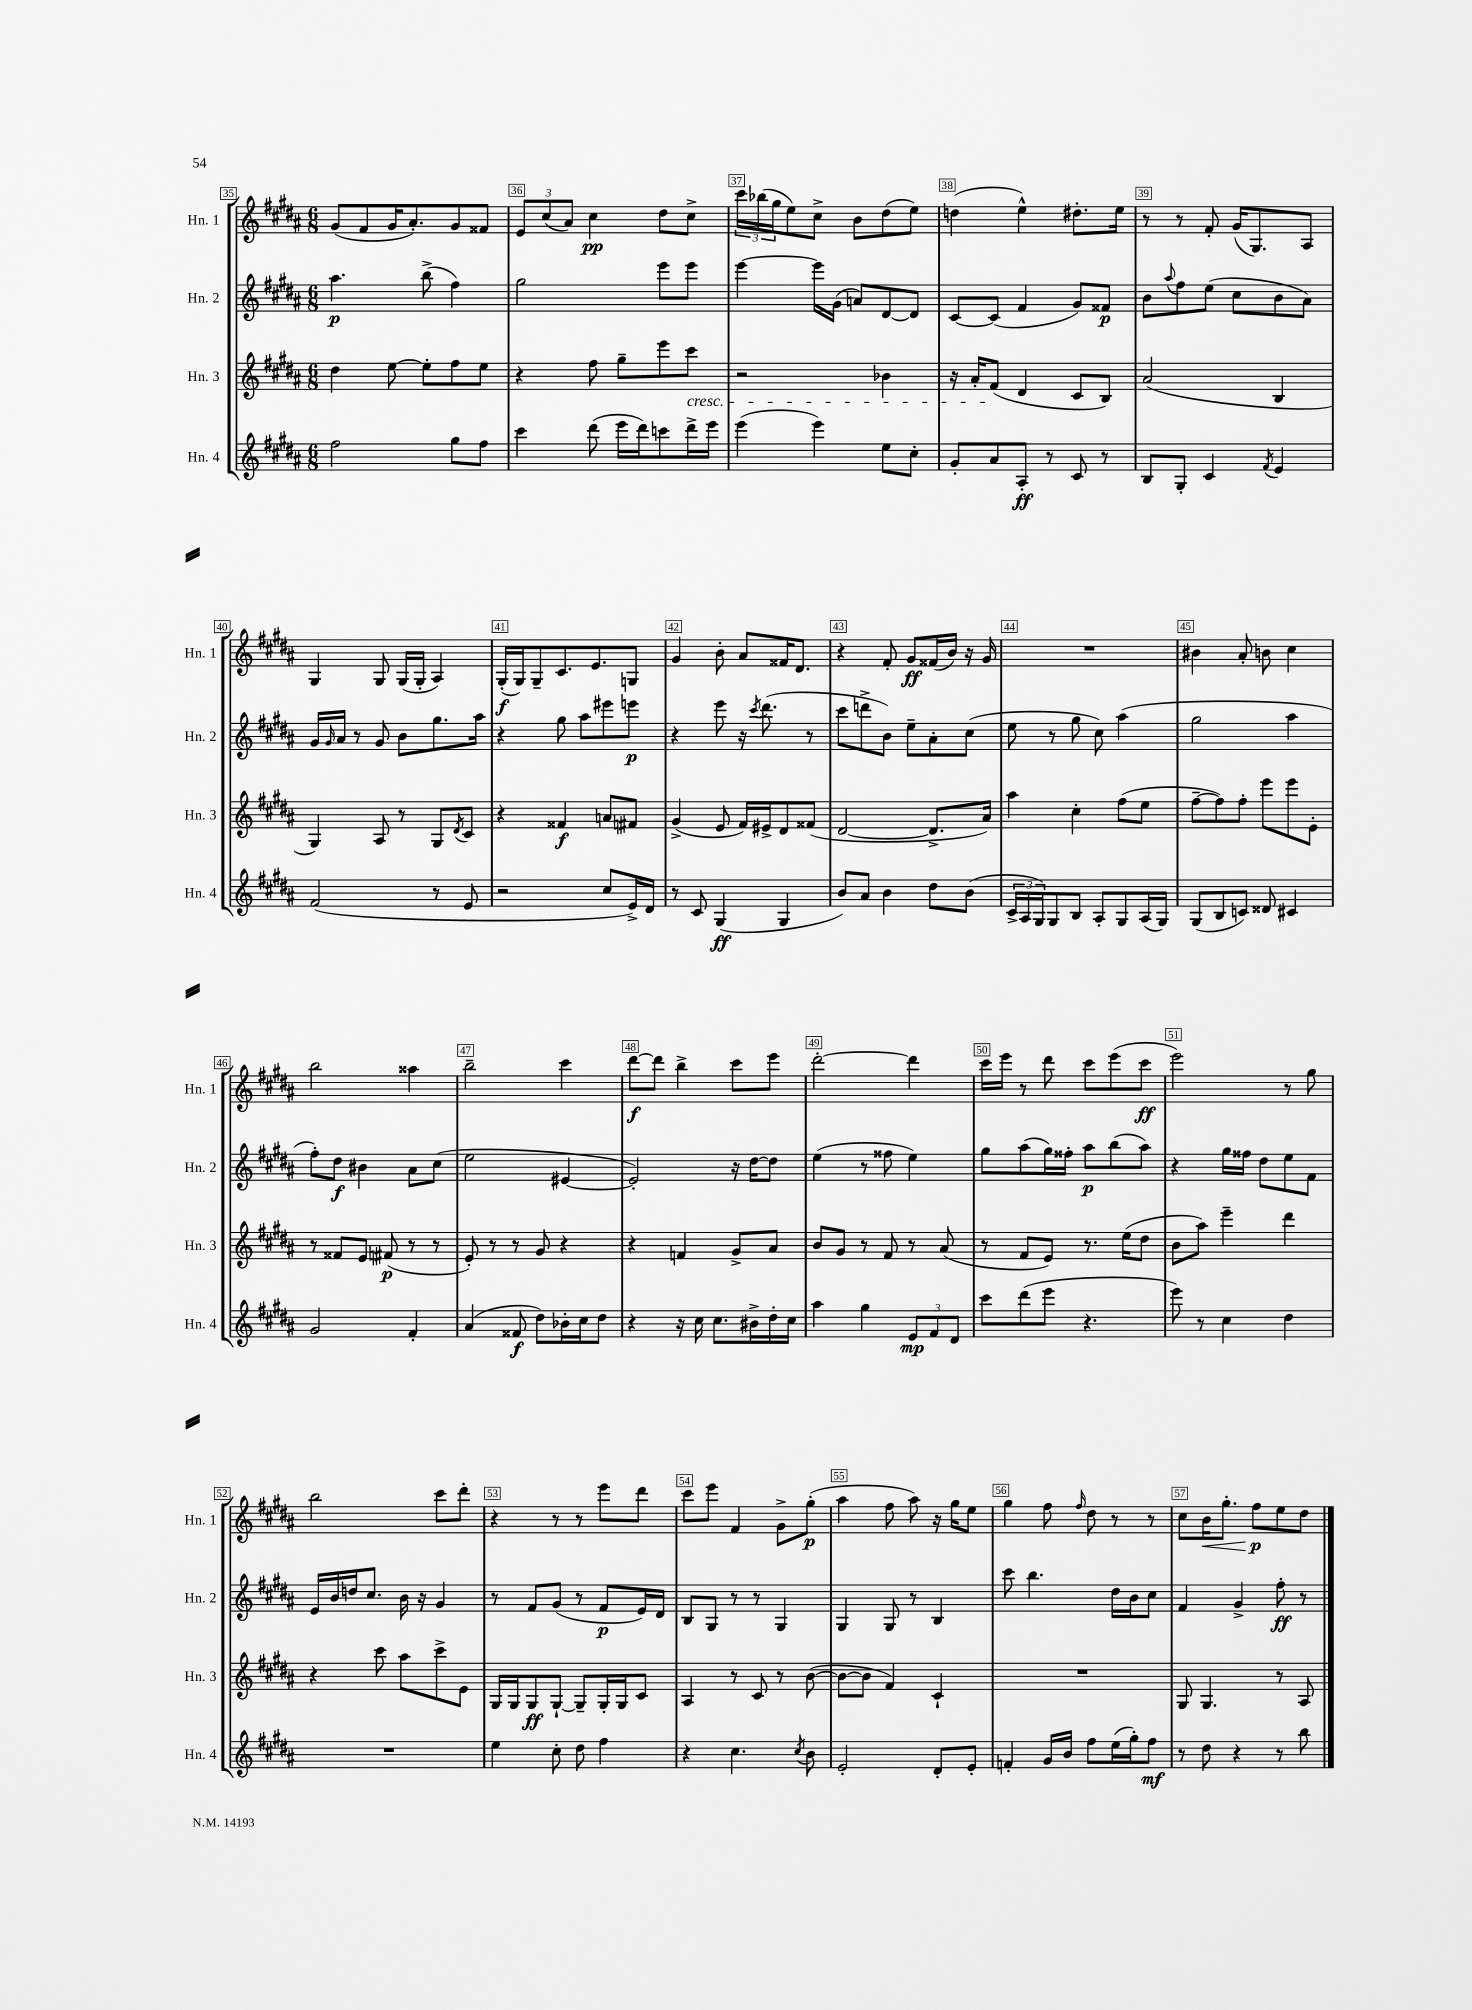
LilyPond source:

<<
\new StaffGroup <<
\new Staff = "s0" \with { instrumentName = "Hn. 1" shortInstrumentName = "Hn. 1" } {
    \clef treble \key b \major \numericTimeSignature \time 6/8
    gis'8( fis'8 gis'16 ais'8.-.) gis'8 fisis'8 |
    \tuplet 3/2 { e'8 cis''8( ais'8) } cis''4\pp dis''8 cis''8-> |
    \tuplet 3/2 { cis'''16 bes''16( gis''16 } e''8) cis''8-> b'8 dis''8( e''8) |
    d''4( e''4-^) dis''8.-. e''16 |
    r8 r8 fis'8-. gis'16( gis8.) ais8 |
    gis4 gis8 gis16( gis16-. ais4) |
    gis16-.\f( gis16) gis8-- cis'8. e'8. g8 |
    gis'4 b'8-. ais'8 fisis'16 dis'8. |
    r4 fis'8-. gis'8\ff fisis'16( b'16) r16 gis'16 |
    R2. |
    bis'4 ais'8-. b'8 cis''4 |
    b''2 aisis''4 |
    b''2-- cis'''4 |
    dis'''8~\f dis'''8 b''4-> cis'''8 e'''8 |
    dis'''2~-. dis'''4 |
    cis'''16 e'''16 r8 dis'''8 cis'''8 e'''8( cis'''8\ff |
    e'''2) r8 gis''8 |
    b''2 cis'''8 dis'''8-. |
    r4 r8 r8 e'''8 dis'''8 |
    cis'''8 e'''8 fis'4 gis'8-> gis''8-.\p( |
    ais''4 fis''8 ais''8) r16 gis''16 e''8 |
    gis''4 fis''8 \grace { fis''16 } dis''8 r8 r8 |
    cis''8 b'16\< gis''8.-. fis''8\p\! e''8 dis''8 \bar "|." |
}
\new Staff = "s1" \with { instrumentName = "Hn. 2" shortInstrumentName = "Hn. 2" } {
    \clef treble \key b \major \numericTimeSignature \time 6/8
    ais''4.\p b''8->( fis''4) |
    gis''2 e'''8 e'''8 |
    e'''4~ e'''16 gis'16( a'8) dis'8~ dis'8 |
    cis'8~ cis'8( fis'4 gis'8) fisis'8\p |
    b'8 \appoggiatura { ais''8 } fis''8 e''8( cis''8 b'8 ais'8) |
    gis'16 \grace { gis'16 } ais'16 r8 gis'8 b'8 gis''8. ais''16 |
    r4 gis''8 ais''8 eis'''8 e'''8\p |
    r4 e'''8 r16 \acciaccatura { cis'''8 } dis'''8.( r8 |
    cis'''8 d'''8-> b'8) e''8-- ais'8-. cis''8( |
    e''8 r8 gis''8 cis''8) ais''4( |
    gis''2 ais''4 |
    fis''8-.) dis''8\f bis'4 ais'8 cis''8( |
    e''2 eis'4~ |
    eis'2-.) r16 dis''16~ dis''8 |
    e''4( r8 fisis''8 e''4) |
    gis''8 ais''8( gis''16) fisis''16-. ais''8\p b''8( ais''8) |
    r4 gis''16 fisis''16 dis''8 e''8 fis'8 |
    e'16 b'16 d''16 cis''8. b'16 r16 gis'4 |
    r8 fis'8 gis'8( r8 fis'8\p e'16) dis'16 |
    b8 gis8 r8 r8 gis4 |
    gis4 gis8 r8 b4 |
    cis'''8 b''4. dis''16 b'16 cis''8 |
    fis'4 gis'4-> fis''8-.\ff r8 \bar "|." |
}
\new Staff = "s2" \with { instrumentName = "Hn. 3" shortInstrumentName = "Hn. 3" } {
    \clef treble \key b \major \numericTimeSignature \time 6/8
    dis''4 e''8~ e''8-. fis''8 e''8 |
    r4 fis''8 gis''8-- e'''8 cis'''8\cresc |
    r2 bes'4 |
    r16 ais'16-. fis'8\!( dis'4 cis'8 b8) |
    ais'2( b4 |
    gis4) ais8 r8 gis8 \acciaccatura { dis'8 } cis'8 |
    r4 fisis'4\f a'8 fis'8 |
    gis'4->( e'8 fis'16) eis'16-> dis'8 fisis'8( |
    dis'2~ dis'8.-> ais'16) |
    ais''4 cis''4-. fis''8( e''8 |
    fis''8~-- fis''8) fis''8-. e'''8 e'''8 e'8-. |
    r8 fisis'8 e'8 fis'8\p( r8 r8 |
    e'8-.) r8 r8 gis'8 r4 |
    r4 f'4 gis'8-> ais'8 |
    b'8 gis'8 r8 fis'8 r8 ais'8( |
    r8 fis'8 e'8) r8. e''16( dis''8 |
    b'8 ais''8) e'''4-- dis'''4 |
    r4 cis'''8 ais''8 cis'''8-> e'8 |
    gis16 gis16 gis8\ff gis8~-! gis8-- gis16-. gis16 cis'8 |
    ais4 r8 cis'8 r8 b'8~( |
    b'8~ b'8 fis'4) cis'4-! |
    R2. |
    gis8 gis4. r8 ais8 \bar "|." |
}
\new Staff = "s3" \with { instrumentName = "Hn. 4" shortInstrumentName = "Hn. 4" } {
    \clef treble \key b \major \numericTimeSignature \time 6/8
    fis''2 gis''8 fis''8 |
    cis'''4 dis'''8( e'''16 dis'''16) c'''8 dis'''16-> e'''16 |
    e'''4( e'''4) e''8 cis''8-. |
    gis'8-. ais'8 ais8-.\ff r8 cis'8 r8 |
    b8 gis8-. cis'4 \acciaccatura { fis'8 } e'4 |
    fis'2( r8 e'8 |
    r2 cis''8 e'16->) dis'16 |
    r8 cis'8 gis4\ff( gis4 |
    b'8) ais'8 b'4 dis''8 b'8( |
    \tuplet 3/2 { cis'16-> ais16 gis16) } gis8 b8 ais8-. gis8 ais16( gis16) |
    gis8( b8 c'8) disis'8 cis'4 |
    gis'2 fis'4-. |
    ais'4( fisis'8\f dis''8) bes'16-. cis''16 dis''8 |
    r4 r16 cis''16 cis''8. bis'16-> dis''16-. cis''16 |
    ais''4 gis''4 \tuplet 3/2 { e'8\mp fis'8 dis'8 } |
    cis'''8 dis'''8( e'''8 r4. |
    e'''8) r8 cis''4 dis''4 |
    R2. |
    e''4 cis''8-. dis''8 fis''4 |
    r4 cis''4. \acciaccatura { cis''8 } b'8 |
    e'2-. dis'8-. e'8-. |
    f'4-. gis'16 b'16 fis''8 e''16( gis''16-.) fis''8\mf |
    r8 dis''8 r4 r8 b''8 \bar "|." |
}
>>
>>
\layout { \context { \Score currentBarNumber = #35 \override BarNumber.break-visibility = ##(#f #t #t) barNumberVisibility = #all-bar-numbers-visible \override BarNumber.stencil = #(make-stencil-boxer 0.1 0.3 ly:text-interface::print) } }
